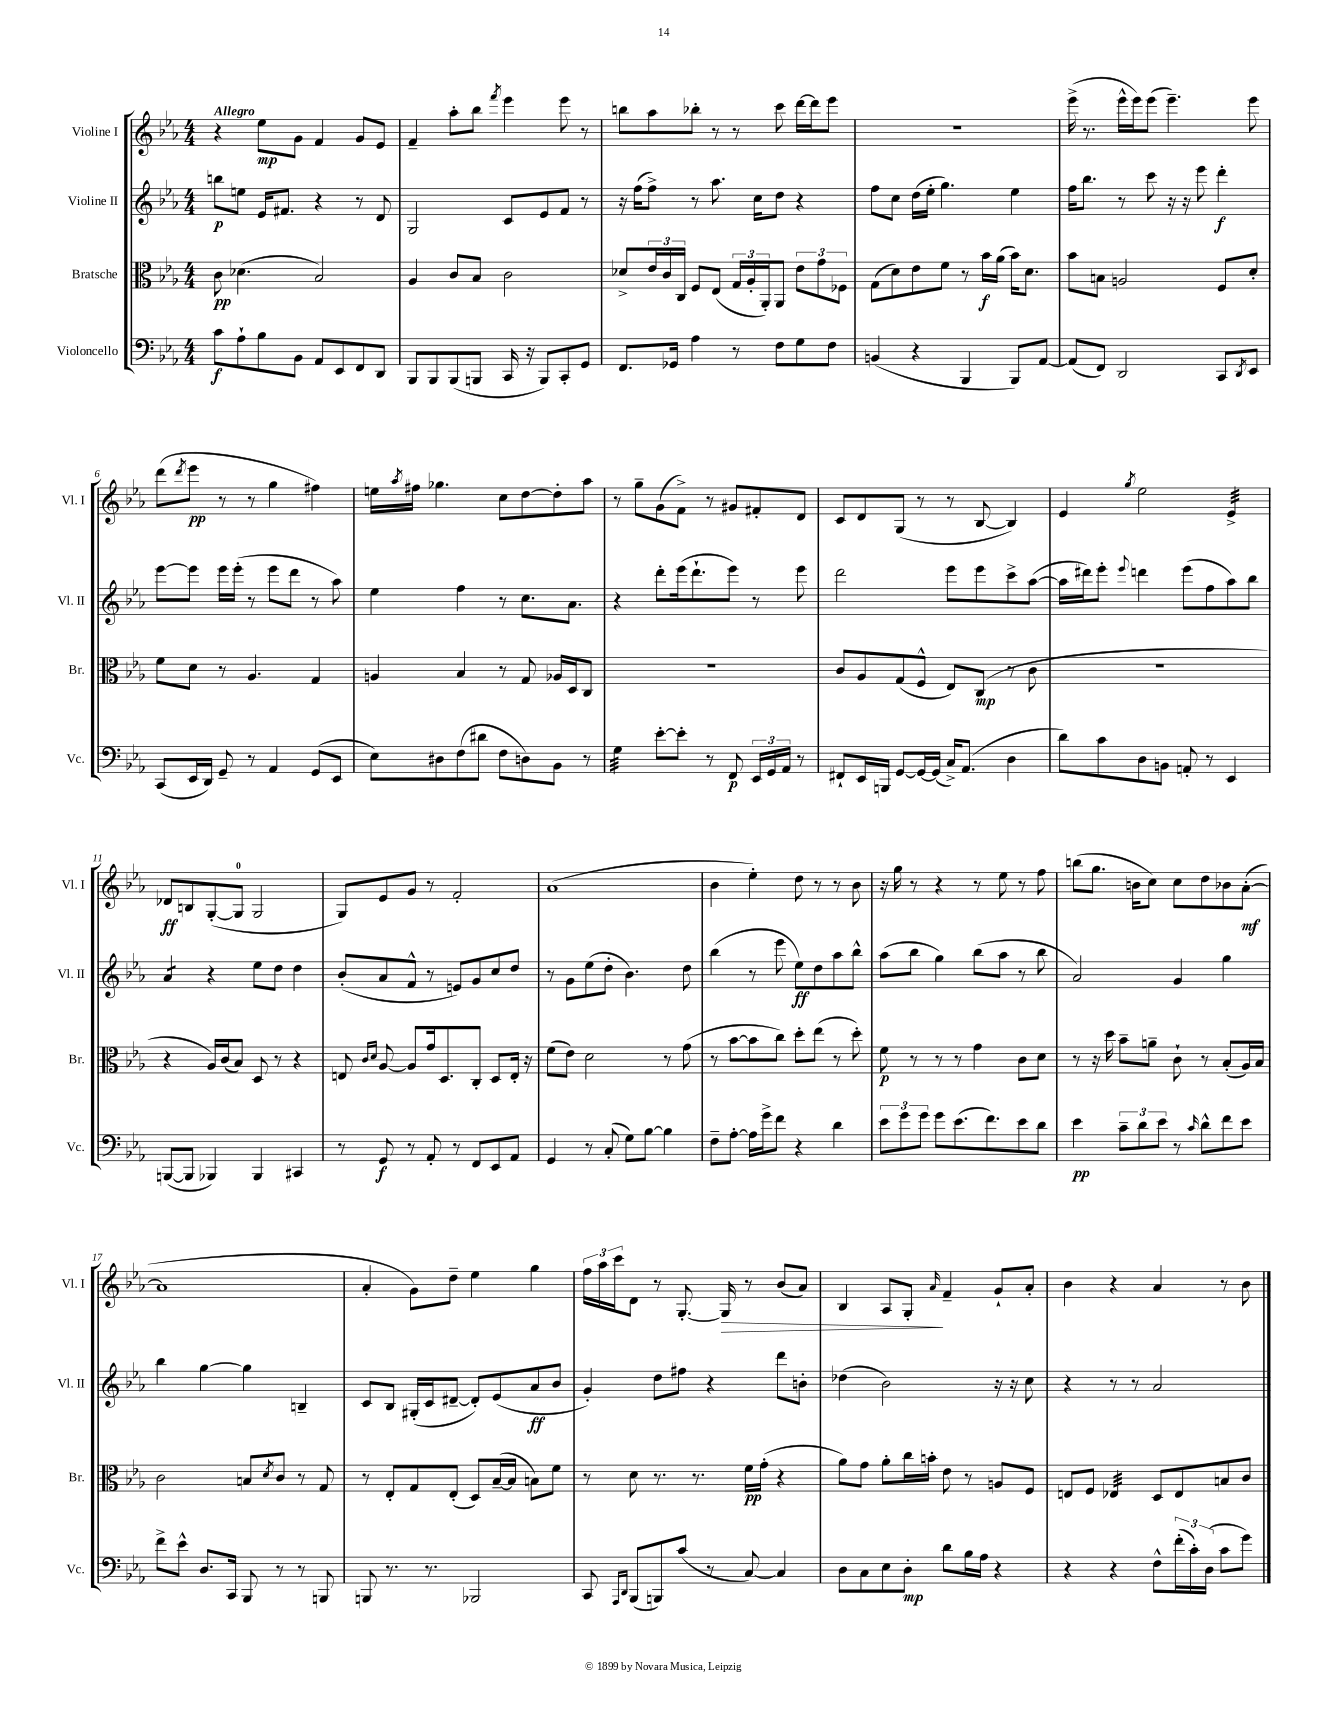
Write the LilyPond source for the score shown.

<<
\new StaffGroup <<
\new Staff = "s0" \with { instrumentName = "Violine I" shortInstrumentName = "Vl. I" } {
    \clef treble \key ees \major \numericTimeSignature \time 4/4 \tempo "Allegro"
    r4 ees''8\mp g'8 f'4 g'8 ees'8 |
    f'4-- aes''8-. bes''8 \acciaccatura { f'''8 } ees'''4 ees'''8 r8 |
    b''8 aes''8 bes''8-. r8 r8 c'''8 d'''16~ d'''16 ees'''8 |
    r1 |
    ees'''16->( r8. ees'''16-^ ees'''16) ees'''8( ees'''4.--) ees'''8 |
    d'''8( \acciaccatura { d'''8 } ees'''8\pp r8 r8 g''4 fis''4) |
    e''16 \acciaccatura { aes''8 } fis''16 ges''4. c''8 d''8~ d''8-. aes''8 |
    r8 g''8-- g'8( f'8->) r8 gis'8 fis'8-. d'8 |
    c'8 d'8 g8( r8 r8 bes8~ bes4) |
    ees'4 \acciaccatura { g''8 } ees''2 ees'4:32-> |
    des'8\ff b8 g8~-.( g8-0 g2 |
    g8) ees'8 g'8 r8 f'2-. |
    aes'1( |
    bes'4 ees''4-.) d''8 r8 r8 bes'8 |
    r16 g''16 r8 r4 r8 ees''8 r8 f''8 |
    b''8( g''8. b'16 c''8) c''8 d''8 bes'8 aes'8~-.\mf( |
    aes'1 |
    aes'4-. g'8) d''8-- ees''4 g''4 |
    \tuplet 3/2 { f''16 aes''16 c'''16 } d'8 r8 g8.~-. g16\> r8 bes'8( aes'8) |
    bes4 aes8 g8-.\! \grace { aes'16 } f'4-- g'8-! aes'8-. |
    bes'4 r4 aes'4 r8 bes'8 \bar "|." |
}
\new Staff = "s1" \with { instrumentName = "Violine II" shortInstrumentName = "Vl. II" } {
    \clef treble \key ees \major \numericTimeSignature \time 4/4
    b''8\p e''8 ees'16 fis'8. r4 r8 d'8 |
    g2 c'8 ees'8 f'8 r8 |
    r16 f''16( f''8->) r8 aes''8. c''16 d''8 r4 |
    f''8 c''8 d''16( ees''16-. g''4.) ees''4 |
    f''16 bes''8. r8 c'''8 r16 r16 ees'''8 d'''4-.\f |
    ees'''8~ ees'''8 ees'''16 ees'''16-.( r8 ees'''8 d'''8 r8 aes''8) |
    ees''4 f''4 r8 c''8. aes'8. |
    r4 d'''8-. ees'''16( d'''8.-! ees'''8) r8 ees'''8 |
    d'''2 ees'''8 ees'''8 c'''8-> aes''8~( |
    aes''16 dis'''16) ees'''8-. \appoggiatura { ees'''8 } d'''4 ees'''8( f''8 aes''8) bes''8 |
    aes'4:8 r4 ees''8 d''8 d''4 |
    bes'8-.( aes'8 f'8-^ r8 e'8) g'8 c''8 d''8 |
    r8 g'8 ees''8( d''8-. bes'4.) d''8 |
    bes''4( r8 ees'''8 ees''8\ff) d''8 aes''8 bes''8-^ |
    aes''8( bes''8 g''4) bes''8( aes''8 r8 bes''8 |
    aes'2) g'4 g''4 |
    bes''4 g''4~ g''4 b4-- |
    c'8 bes8 gis16-.( c'16 dis'8~-- dis'8-.) ees'8( aes'8\ff bes'8 |
    g'4-.) d''8 fis''8 r4 d'''8 b'8-. |
    des''4( bes'2) r16 r16 c''8 |
    r4 r8 r8 aes'2 \bar "|." |
}
\new Staff = "s2" \with { instrumentName = "Bratsche" shortInstrumentName = "Br." } {
    \clef alto \key ees \major \numericTimeSignature \time 4/4
    c'8\pp des'4.( bes2) |
    aes4 c'8 bes8 c'2 |
    des'8-> \tuplet 3/2 { ees'16 c'16 c16 } f8 ees8( \tuplet 3/2 { g16 aes16-. aes,16-.) } aes,8 \tuplet 3/2 { ees'8 g'8 fes8 } |
    g8( d'8) ees'8 f'8 r8 bes'16\f aes'16( bes'16) d'8. |
    bes'8 b8 a2 f8 d'8-. |
    f'8 d'8 r8 aes4. g4 |
    a4 bes4 r8 g8 aes16 d16 c8 |
    R1 |
    c'8 aes8 g8( f8-^ ees8) c8\mp( r8 c'8 |
    R1 |
    r4 aes16) c'16( bes8) d8 r8 r4 |
    e8 \grace { c'16 d'16 } aes8~ aes8 g'16 d8. c8-. d8 e16-. r16 |
    f'8( ees'8) d'2 r8 g'8( |
    r8 bes'8~ bes'8 c''8) d''8-. ees''8( r8 d''8-.) |
    f'8\p r8 r8 r8 g'4 c'8 d'8 |
    r8 r16 d''16 bes'8-- a'8-- c'8-! r8 bes8-.( aes16) bes16 |
    c'2 b8 \acciaccatura { d'8 } c'8 r8 g8 |
    r8 ees8-. g8 ees8-.( d8) bes16~--( bes16 b8) f'8 |
    r8 d'8 r8. r8. f'16\pp g'16-.( r4 |
    aes'8) g'8 aes'8-. c''16 b'16-. ees'8 r8 a8 f8 |
    e8 f8 ees4:32 d8 ees8 b8 c'8 \bar "|." |
}
\new Staff = "s3" \with { instrumentName = "Violoncello" shortInstrumentName = "Vc." } {
    \clef bass \key ees \major \numericTimeSignature \time 4/4
    c'8\f aes8-! bes8 bes,8 aes,8 ees,8 f,8 d,8 |
    bes,,8 bes,,8 bes,,8( b,,8 c,16 r16 b,,8) c,8-. g,8 |
    f,8. ges,16 aes4 r8 f8 g8 f8 |
    b,4( r4 bes,,4 bes,,8) aes,8~ |
    aes,8( f,8) d,2 c,8 \acciaccatura { d,8 } ees,8 |
    c,8( ees,16 d,16) g,8-- r8 aes,4 g,8( ees,8 |
    ees8) dis8 f8( dis'8 f8 d8) bes,8 r8 |
    g4:32 ees'8~-. ees'8-. r8 f,8\p \tuplet 3/2 { ees,16 g,16 aes,16 } r8 |
    fis,8-! ees,16 b,,16 g,8~ g,16~ g,16( c16->) aes,8.( d4 |
    d'8) c'8 d8 b,8 a,8-. r8 ees,4 |
    b,,8~( b,,8 bes,,4) bes,,4 cis,4 |
    r8 g,8\f r8 aes,8-. r8 f,8 ees,8 aes,8 |
    g,4 r8 c8-.( g8) bes8~ bes4 |
    f8-- aes8~-. aes16 g'16-> f'8 r4 d'4 |
    \tuplet 3/2 { ees'8 g'8 g'8 } g'8 ees'8.( f'8.) ees'8 d'8 |
    ees'4\pp \tuplet 3/2 { c'8-- d'8 ees'8 } r8 \grace { c'16 } d'8-^ f'8 ees'8 |
    f'8-> ees'8-^ d8. c,16 bes,,8 r8 r8 b,,8 |
    b,,8 r8. r8. bes,,2 |
    c,8 \grace { aes,,16 d,16 } bes,,8( b,,8) c'8( r8 c8~) c4 |
    d8 c8 ees8 d8-.\mp d'8 bes16 aes16 r4 |
    r4 r4 f8-^ \tuplet 3/2 { f'16-.( c'16-.) d16( } c'8 g'8) \bar "|." |
}
>>
>>
